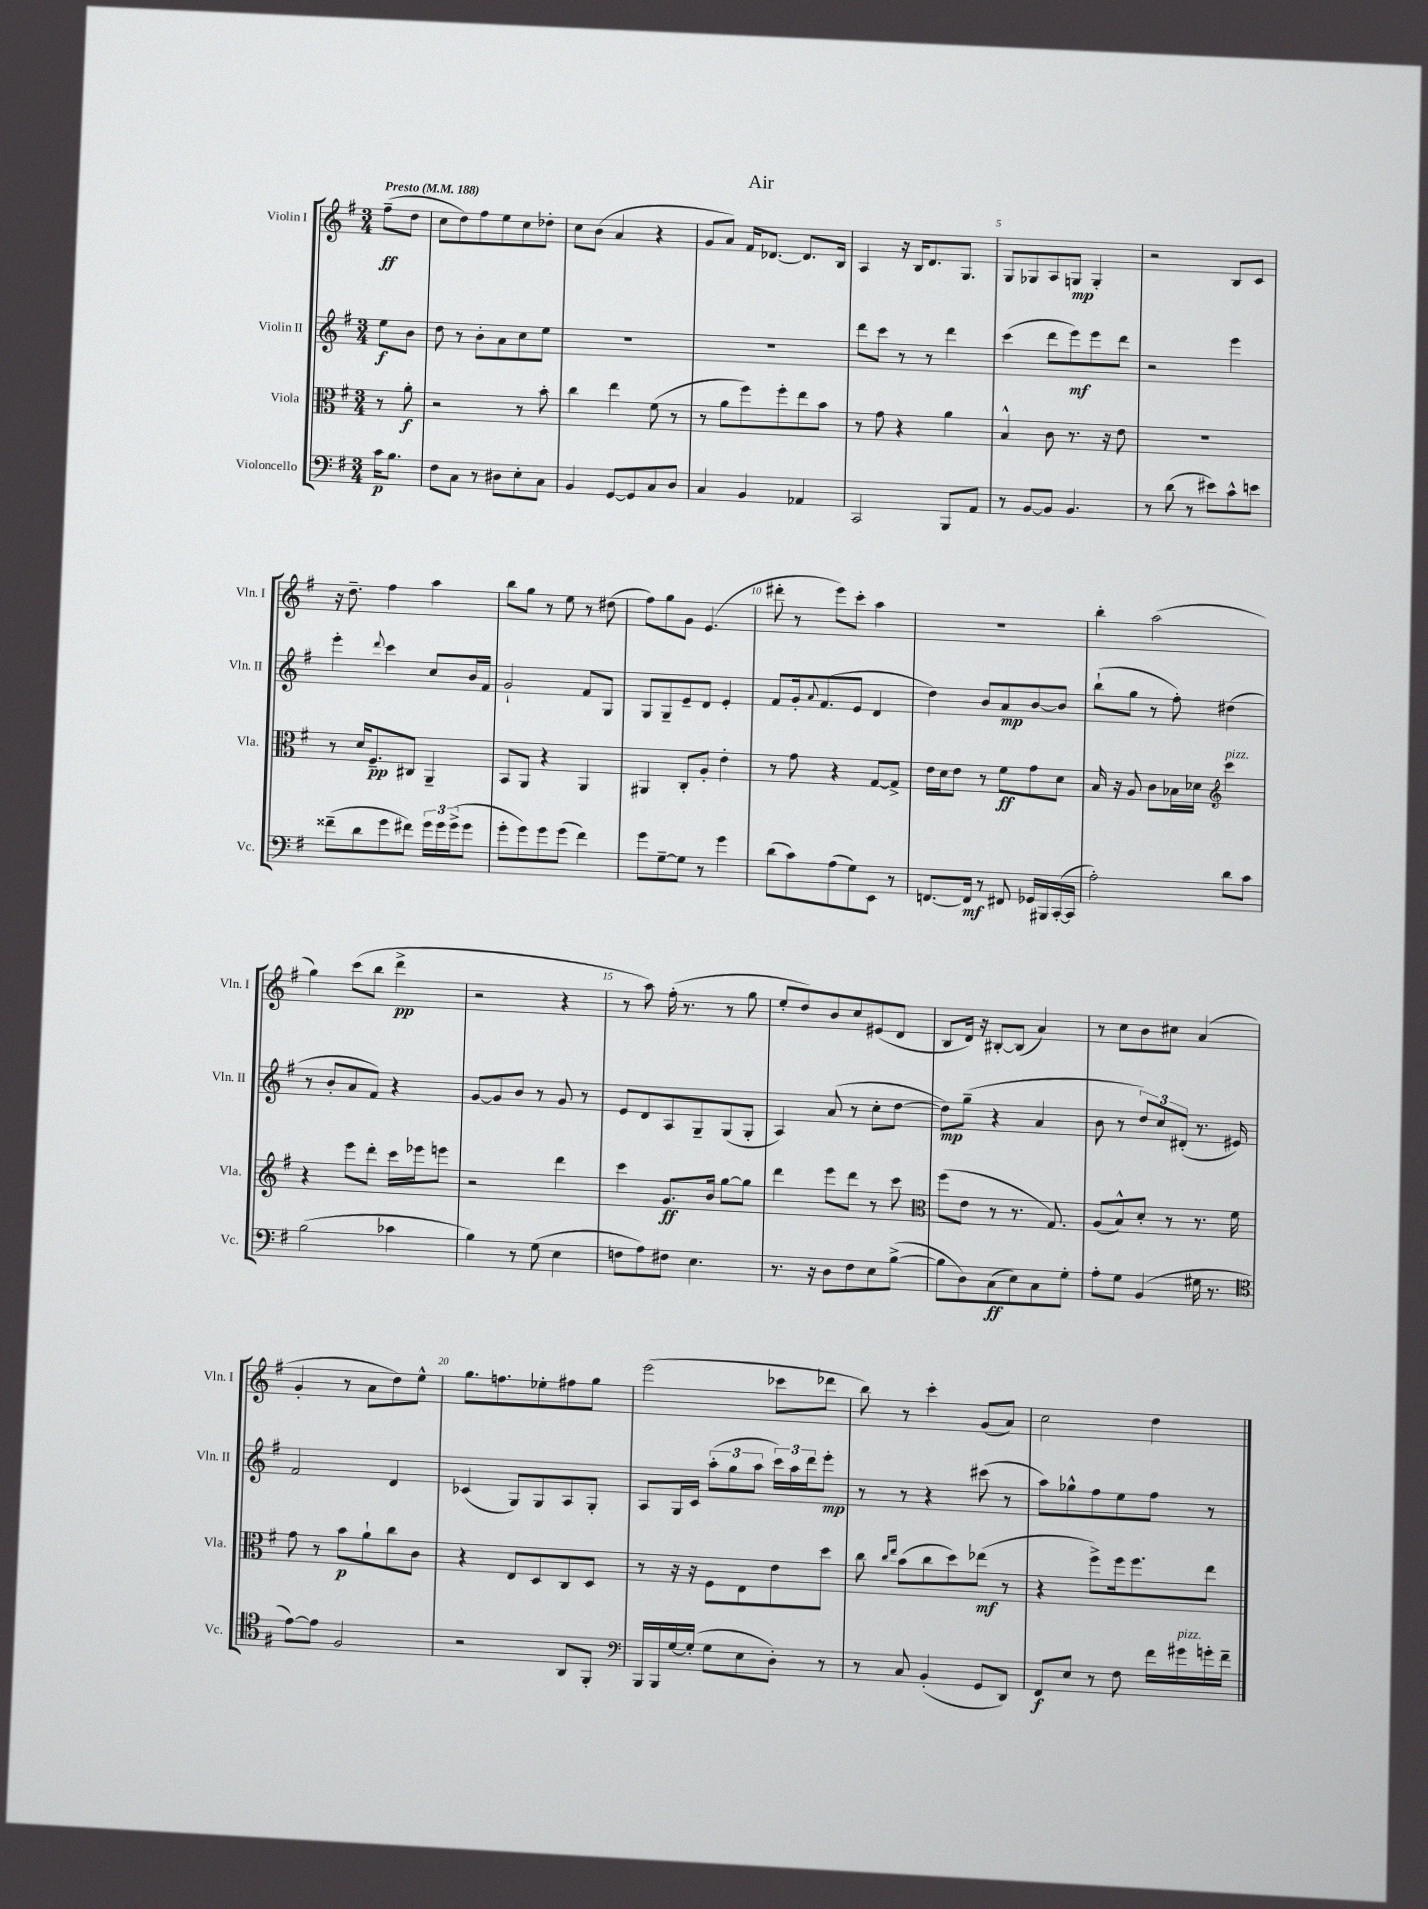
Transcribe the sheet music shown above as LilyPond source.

\header { title = "Air" }
<<
\new StaffGroup <<
\new Staff = "s0" \with { instrumentName = "Violin I" shortInstrumentName = "Vln. I" } {
    \clef treble \key g \major \numericTimeSignature \time 3/4 \partial 4 \tempo "Presto" 4 = 188
    fis''8--\ff( d''8 |
    c''8 d''8) fis''8 e''8 c''8 des''8-. |
    c''8 b'8( a'4 r4 |
    g'8 a'8) fis'16 des'8.~ des'8. b16 |
    a4 r16 b16 d'8. g8. |
    g8 ges8 a8 g8\mp g4-. |
    r2 b8 c'8 |
    r16 d''8.-- fis''4 a''4 |
    b''8 g''8 r8 e''8 r8 dis''8( |
    fis''8) g''8 g'8 e'4.( |
    dis'''8-. r8 e'''8) c'''8-. a''4 |
    R2. |
    b''4-. a''2( |
    g''4) c'''8( b''8 d'''4->\pp |
    r2 r4 |
    r8 a''8) fis''16-.( r8. r8 g''8 |
    e''8-. d''8) b'8 c''8 eis'8( d'8 |
    b8 d'16) r16 bis8~-. bis8( a'4) |
    r8 c''8 b'8 cis''8 a'4( |
    g'4-. r8 a'8 d''8) e''8-^ |
    g''8. f''8. ees''8-. fis''8 g''8 |
    e'''2( ces'''8 des'''8 |
    b''8) r8 c'''4-. g'8( a'8) |
    c''2 d''4 \bar "|." |
}
\new Staff = "s1" \with { instrumentName = "Violin II" shortInstrumentName = "Vln. II" } {
    \clef treble \key g \major \numericTimeSignature \time 3/4 \partial 4
    e''8\f b'8 |
    d''8 r8 b'8-. a'8 c''8 e''8 |
    R2. |
    R2. |
    d'''8 c'''8 r8 r8 d'''4 |
    c'''4( d'''8 e'''8\mf) e'''8 d'''8 |
    r2 e'''4 |
    e'''4-. \appoggiatura { d'''8 } c'''4 c''8 b'16 fis'16 |
    g'2-! fis'8 g8 |
    g8 g8-- e'8-- d'8 e'4-. |
    fis'8 g'16-. \appoggiatura { a'8 } fis'8.( e'8 d'4 |
    d''4) b'8 a'8\mp b'8~ b'8 |
    b''8-!( g''8 r8 fis''8-.) dis''4( |
    r8 b'8-. a'8 fis'8) r4 |
    g'8~ g'8 b'8 r8 g'8 r8 |
    e'8 d'8 a8 g8-- g8( g8-. |
    a4) a'8( r8 c''8-. d''8~ |
    d''8\mp) g''8--( r4 a'4 |
    b'8 r8 \tuplet 3/2 { d''8) c''8 dis'8-.( } r8. eis'16) |
    fis'2 d'4 |
    ces'4( g8) g8 a8 g8-. |
    a8 g16 c'16 \tuplet 3/2 { a''8-.( g''8 a''8 } \tuplet 3/2 { c'''16) a''16 d'''16 } e'''8-.\mp |
    r8 r8 r4 cis'''8( r8 |
    a''8) ges''8-^ fis''8 e''8 fis''8 r8 \bar "|." |
}
\new Staff = "s2" \with { instrumentName = "Viola" shortInstrumentName = "Vla." } {
    \clef alto \key g \major \numericTimeSignature \time 3/4 \partial 4
    r8 a'8-.\f |
    r2 r8 b'8-. |
    c''4 e''4 fis'8( r8 |
    r8 a'8 fis''8) fis''8-. e''8 b'8 |
    r8 g'8 r4 a'4 |
    b4-^ c'8 r8. r16 e'8 |
    r2. |
    r8 d'16 fis8.--\pp cis8 a,4-- |
    b,8 a,8 r4 a,4 |
    ais,4 c8-. a8-. e'4-. |
    r8 g'8 r4 g8~ g8-> |
    e'16 d'16 e'8 r8 fis'8\ff g'8 d'8 |
    b16 r16 a8 c'8 bes16 des'16 \clef treble c'''4^\markup { \italic "pizz." } |
    r4 e'''8 d'''8-. c'''16 ees'''16 e'''8 |
    r2 d'''4 |
    c'''4 g'8.\ff b'16 g''8~ g''8 |
    d'''4 e'''8 d'''8 r8 c'''8 |
    \clef alto fis''8( e'8 r8 r8. g8.) |
    a8( b8-^) d'8-. r8 r8. fis'16 |
    g'8 r8 b'8\p a'8-! c''8 c'8 |
    r4 e8 d8 c8 d8 |
    r8 r16 r16 fis8 e8 e'8 d''8 |
    c''8 \grace { c''16 e''16 } b'8( c''8 d''8) ees''8\mf( r8 |
    r4 fis''8->) fis''16 fis''8. e''8 \bar "|." |
}
\new Staff = "s3" \with { instrumentName = "Violoncello" shortInstrumentName = "Vc." } {
    \clef bass \key g \major \numericTimeSignature \time 3/4 \partial 4
    c'16\p b8. |
    fis8 c8 r8 dis8 e8-. c8 |
    b,4 g,8~ g,8 c8 d8 |
    c4 b,4 aes,4 |
    c,2 b,,8 a,8 |
    r8 b,8~ b,8 b,4. |
    r8 d'8( r8 eis'8) c'8-^ e'8 |
    fisis'8--( d'8 g'8 fis'8) \tuplet 3/2 { g'16 g'16 g'16->( } g'8 |
    g'8-. g'8) g'8 g'8( fis'4) |
    g'8 g8~-- g8 r8 g'4 |
    d'8( c'8) a8( g8) e,8 r8 |
    f,8.~ f,16\mf r8 fis,8 ges,16 bis,,16 c,16~-.( c,16 |
    a2-.) d'8 c'8 |
    b2( ces'4 |
    b4) r8 g8( e4 |
    f8 a8) fis8 e4. |
    r8. r16 d8 fis8 e8 b8~->( |
    b8 d8) c8\ff( e8) c8 g8-. |
    a8-. g8 b,4( gis16 r8. |
    \clef tenor e'8~) e'8 fis2 |
    r2 a,8 fis,8-. |
    \clef bass b,,16 b,,16 g16~ g16-.( g8 e8 d8-.) r8 |
    r8 c8 b,4-.( g,8 d,8) |
    fis,8\f e8 r8 fis8 fis'16 gis'16^\markup { \italic "pizz." } g'16-. fis'16-- \bar "|." |
}
>>
>>
\layout { \context { \Score \override BarNumber.break-visibility = ##(#f #t #t) barNumberVisibility = #(every-nth-bar-number-visible 5) } }
